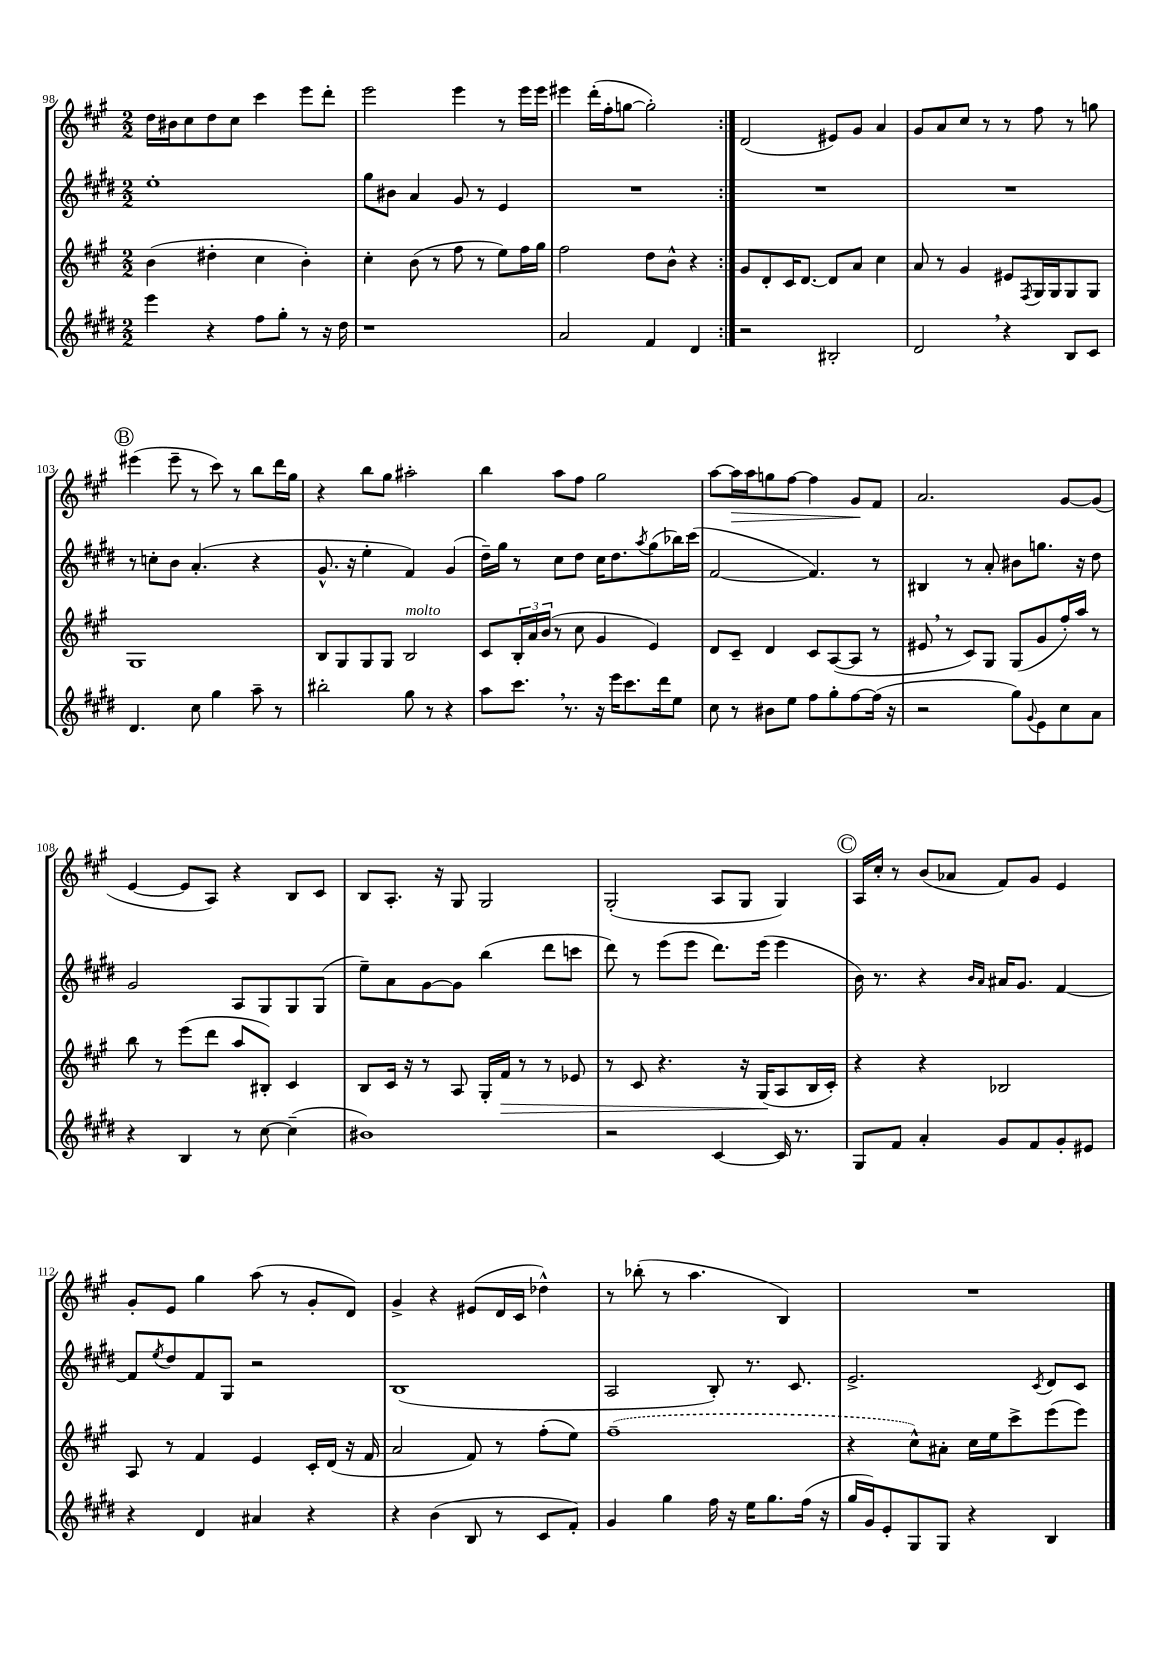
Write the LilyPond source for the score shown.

<<
\new StaffGroup <<
\new Staff = "s0" {
    \clef treble \key a \major \numericTimeSignature \time 2/2
    \repeat volta 2 { d''16 bis'16 cis''8 d''8 cis''8 cis'''4 e'''8 d'''8-. |
    e'''2 e'''4 r8 e'''16 e'''16 |
    eis'''4 d'''16-.( fis''16-. g''8~ g''2-.) | }
    d'2( eis'8) gis'8 a'4 |
    gis'8 a'8 cis''8 r8 r8 fis''8 r8 g''8 |
    \mark \markup { \circle "B" } eis'''4( eis'''8-- r8 cis'''8) r8 b''8 d'''16 gis''16 |
    r4 b''8 gis''8 ais''2-. |
    b''4 a''8 fis''8 gis''2 |
    a''8~ a''16\> a''16 g''8 fis''8~ fis''4 gis'8\! fis'8 |
    a'2. gis'8~ gis'8( |
    e'4~ e'8 a8) r4 b8 cis'8 |
    b8 a8.-. r16 gis8 gis2 |
    gis2-.( a8 gis8 gis4) |
    \mark \markup { \circle "C" } a16 cis''16-. r8 b'8( aes'8 fis'8) gis'8 e'4 |
    gis'8-. e'8 gis''4 a''8( r8 gis'8-. d'8) |
    gis'4-> r4 eis'8( d'16 cis'16 des''4-^) |
    r8 bes''8-.( r8 a''4. b4) |
    R1 \bar "|." |
}
\new Staff = "s1" {
    \clef treble \key e \major \numericTimeSignature \time 2/2
    \repeat volta 2 { e''1-. |
    gis''8 bis'8 a'4 gis'8 r8 e'4 |
    R1 | }
    R1 |
    R1 |
    \mark \markup { \circle "B" } r8 c''8-. b'8 a'4.-.( r4 |
    gis'8.-^ r16 e''4-. fis'4) gis'4( |
    dis''16--) gis''16 r8 cis''8 dis''8 cis''16 dis''8. \acciaccatura { a''8 } gis''8( bes''16) cis'''16( |
    fis'2~ fis'4.) r8 |
    bis4 r8 a'8-. bis'8 g''8. r16 dis''8 |
    gis'2 a8 gis8 gis8 gis8( |
    e''8--) a'8 gis'8~ gis'8 b''4( dis'''8 c'''8 |
    dis'''8) r8 e'''8( e'''8 dis'''8.) e'''16( e'''4 |
    \mark \markup { \circle "C" } b'16) r8. r4 \grace { b'16 a'16 } ais'16 gis'8. fis'4~ |
    fis'8 \acciaccatura { e''8 } dis''8 fis'8 gis8 r2 |
    b1( |
    a2 b8-.) r8. cis'8. |
    e'2.-> \acciaccatura { cis'8 } dis'8 cis'8 \bar "|." |
}
\new Staff = "s2" {
    \clef treble \key a \major \numericTimeSignature \time 2/2
    \repeat volta 2 { b'4( dis''4-. cis''4 b'4-.) |
    cis''4-. b'8( r8 fis''8 r8 e''8) fis''16 gis''16 |
    fis''2 d''8 b'8-^ r4 | }
    gis'8 d'8-. cis'16 d'8.~ d'8 a'8 cis''4 |
    a'8 r8 gis'4 eis'8 \acciaccatura { fis8 } gis16 gis16 gis8 gis8 |
    \mark \markup { \circle "B" } gis1 |
    b8 gis8 gis8 gis8 b2^\markup { \italic "molto" } |
    cis'8 \tuplet 3/2 { b16-. a'16 b'16( } r8 cis''8 gis'4 e'4) |
    d'8 cis'8-- d'4 cis'8 a8~( a8 r8 |
    eis'8 \breathe r8 cis'8) gis8 gis8( gis'8 fis''16-.) a''16 r8 |
    b''8 r8 e'''8( d'''8 a''8 bis8-.) cis'4 |
    b8 cis'16 r16 r8 a8 gis16-. fis'16\> r8 r8 ees'8 |
    r8 cis'8 r4. r16 gis16\!( a8 b16 cis'16-.) |
    \mark \markup { \circle "C" } r4 r4 bes2 |
    a8 r8 fis'4 e'4 cis'16-. d'16( r16 fis'16 |
    a'2 fis'8) r8 fis''8-.( e''8) |
    \once \slurDashed fis''1--( |
    r4 cis''8-^) ais'8-. cis''16 e''16 cis'''8-> e'''8( e'''8) \bar "|." |
}
\new Staff = "s3" {
    \clef treble \key e \major \numericTimeSignature \time 2/2
    \repeat volta 2 { e'''4 r4 fis''8 gis''8-. r8 r16 dis''16 |
    r1 |
    a'2 fis'4 dis'4 | }
    r2 bis2-. |
    dis'2 \breathe r4 b8 cis'8 |
    \mark \markup { \circle "B" } dis'4. cis''8 gis''4 a''8-- r8 |
    bis''2-. gis''8 r8 r4 |
    a''8 cis'''8. \breathe r8. r16 e'''16 cis'''8. dis'''16 e''8 |
    cis''8 r8 bis'8 e''8 fis''8 gis''8-. fis''8~ fis''16( r16 |
    r2 gis''8) \appoggiatura { gis'8 } e'8 cis''8 a'8 |
    r4 b4 r8 cis''8~ cis''4--( |
    bis'1) |
    r2 cis'4~ cis'16 r8. |
    \mark \markup { \circle "C" } gis8 fis'8 a'4-. gis'8 fis'8 gis'8-. eis'8 |
    r4 dis'4 ais'4 r4 |
    r4 b'4( b8 r8 cis'8 fis'8-.) |
    gis'4 gis''4 fis''16 r16 e''16 gis''8. fis''16( r16 |
    gis''16 gis'16) e'8-. gis8 gis8 r4 b4 \bar "|." |
}
>>
>>
\layout { \context { \Score currentBarNumber = #98 } }
